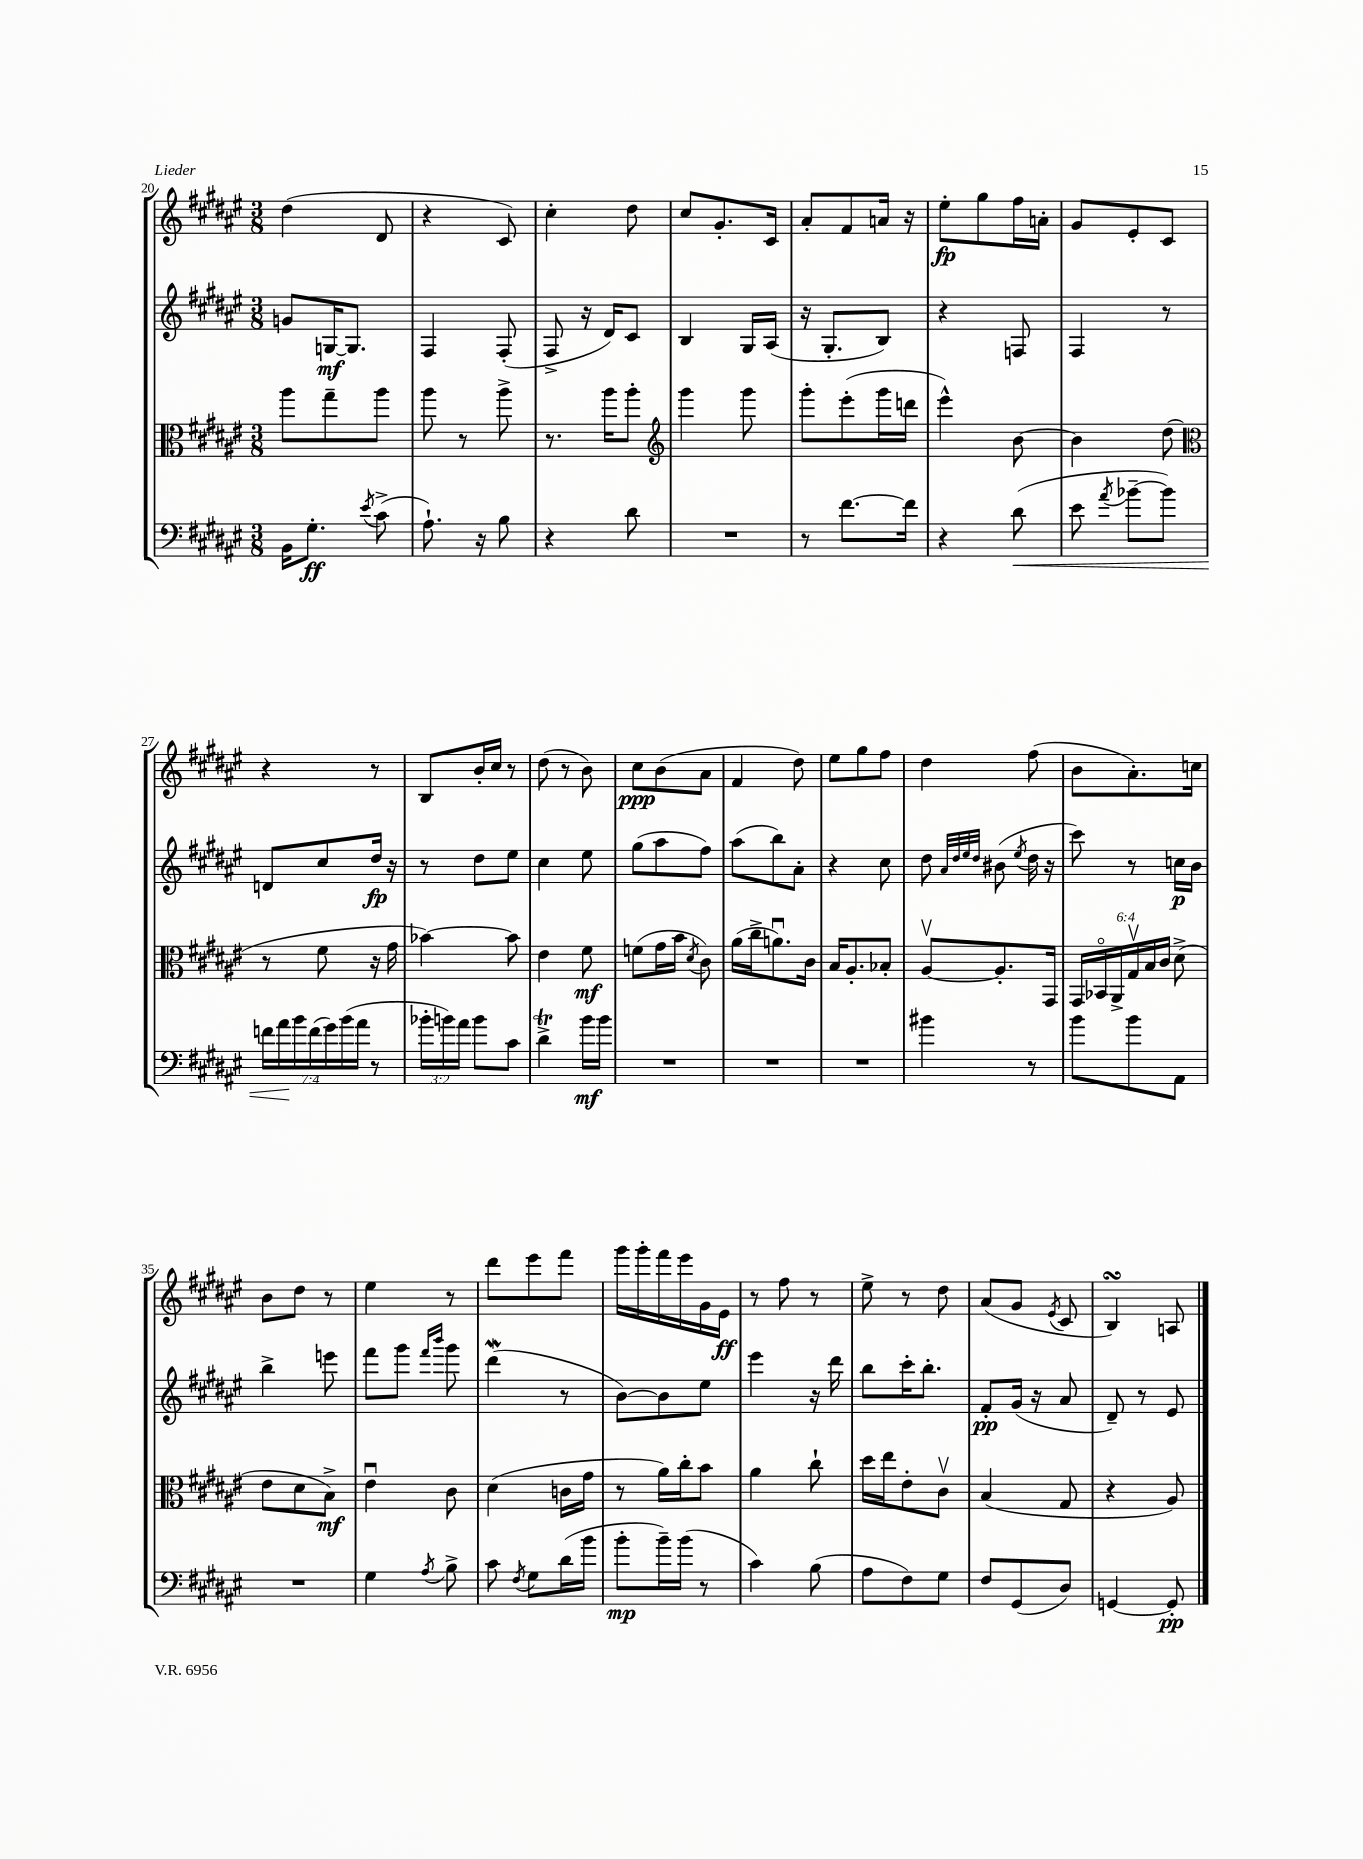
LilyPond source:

<<
\new StaffGroup <<
\new Staff = "s0" {
    \clef treble \key fis \major \numericTimeSignature \time 3/8
    \autoBeamOff dis''4( dis'8 |
    r4 cis'8) |
    cis''4-. dis''8 |
    cis''8[ gis'8.-. cis'16] |
    ais'8[-. fis'8 a'16] r16 |
    eis''8[-.\fp gis''8 fis''16 a'16]-. |
    gis'8[ eis'8-. cis'8] |
    r4 r8 |
    b8[ b'16-. cis''16] r8 |
    dis''8( r8 b'8) |
    cis''8[\ppp b'8( ais'8] |
    fis'4 dis''8) |
    eis''8[ gis''8 fis''8] |
    dis''4 fis''8( |
    b'8[ ais'8.-.) c''16] |
    b'8[ dis''8] r8 |
    eis''4 r8 |
    dis'''8[ eis'''8 fis'''8] |
    gis'''16[ gis'''16-. fis'''16 eis'''16 gis'16 eis'16]\ff |
    r8 fis''8 r8 |
    eis''8-> r8 dis''8 |
    ais'8[( gis'8] \acciaccatura { eis'8 } cis'8 |
    b4\turn) a8 \bar "|." |
}
\new Staff = "s1" {
    \clef treble \key fis \major \numericTimeSignature \time 3/8
    \autoBeamOff g'8[ g16~\mf g8.] |
    fis4 fis8-.( |
    fis8-> r16 dis'16[) cis'8] |
    b4 gis16[ ais16]( |
    r16 gis8.[-. b8]) |
    r4 f8 |
    fis4 r8 |
    d'8[ cis''8 dis''16]\fp r16 |
    r8 dis''8[ eis''8] |
    cis''4 eis''8 |
    gis''8[( ais''8 fis''8]) |
    ais''8[( b''8) ais'8]-. |
    r4 cis''8 |
    dis''8 \grace { ais'32[ dis''32 eis''32 dis''32] } bis'8( \acciaccatura { eis''8 } dis''16 r16 |
    cis'''8) r8 c''16[\p b'16] |
    b''4-> e'''8 |
    fis'''8[ gis'''8] \grace { fis'''16[ b'''16] } gis'''8 |
    dis'''4\mordent( r8 |
    b'8[~) b'8 eis''8] |
    eis'''4 r16 dis'''16 |
    b''8[ cis'''16-. b''8.]-. |
    fis'8[-.\pp gis'16]( r16 ais'8 |
    dis'8--) r8 eis'8 \bar "|." |
}
\new Staff = "s2" {
    \clef alto \key fis \major \numericTimeSignature \time 3/8 \override Staff.TupletNumber.text = #tuplet-number::calc-fraction-text
    \autoBeamOff ais''8[ gis''8-- ais''8] |
    ais''8 r8 ais''8-> |
    r8. ais''16[ ais''8]-. |
    \clef treble gis'''4 gis'''8 |
    gis'''8[-. eis'''8-.( gis'''16 d'''16] |
    eis'''4-^) b'8~ |
    b'4 dis''8( |
    \clef alto r8 fis'8 r16 gis'16 |
    bes'4~) bes'8 |
    eis'4 fis'8\mf |
    f'8[( gis'16 b'16] \acciaccatura { dis'8 } cis'8) |
    ais'16[( cis''16-> a'8.\downbow) cis'16] |
    b16[ ais8.-. bes8]-. |
    ais8[~\upbow ais8.-. gis,16] |
    \tuplet 6/4 { gis,16[ bes,16\flageolet ais,16-> gis16\upbow b16 cis'16] } dis'8->( |
    eis'8[ dis'8 b8]->\mf) |
    eis'4\downbow cis'8 |
    dis'4( c'16[ gis'16] |
    r8 ais'16[) cis''16-. b'8] |
    ais'4 cis''8-! |
    dis''16[ eis''16 eis'8-. cis'8]\upbow |
    b4( gis8 |
    r4 ais8) \bar "|." |
}
\new Staff = "s3" {
    \clef bass \key fis \major \numericTimeSignature \time 3/8 \override Staff.TupletNumber.text = #tuplet-number::calc-fraction-text
    \autoBeamOff b,16[ gis8.]-.\ff \acciaccatura { eis'8 } cis'8->( |
    ais8.-!) r16 b8 |
    r4 dis'8 |
    R4. |
    r8 fis'8.[~ fis'16] |
    r4 dis'8\<( |
    eis'8 \acciaccatura { ais'8 } bes'8[~-- bes'8]) |
    \tuplet 7/4 { f'16[ ais'16\! b'16 f'16( gis'16) b'16( ais'16] } r8 |
    \tuplet 3/2 { bes'16[-. b'16) ais'16] } b'8[ cis'8] |
    dis'4->\trill b'16[\mf b'16] |
    R4. |
    R4. |
    R4. |
    bis'4 r8 |
    b'8[ b'8 ais,8] |
    R4. |
    gis4 \acciaccatura { ais8 } b8-> |
    cis'8 \acciaccatura { fis8 } gis8[ dis'16( b'16] |
    b'8[-.\mp b'16--) b'16]( r8 |
    cis'4) b8( |
    ais8[ fis8) gis8] |
    fis8[ gis,8( dis8]) |
    g,4~ g,8-.\pp \bar "|." |
}
>>
>>
\layout { \context { \Score currentBarNumber = #20 } }
